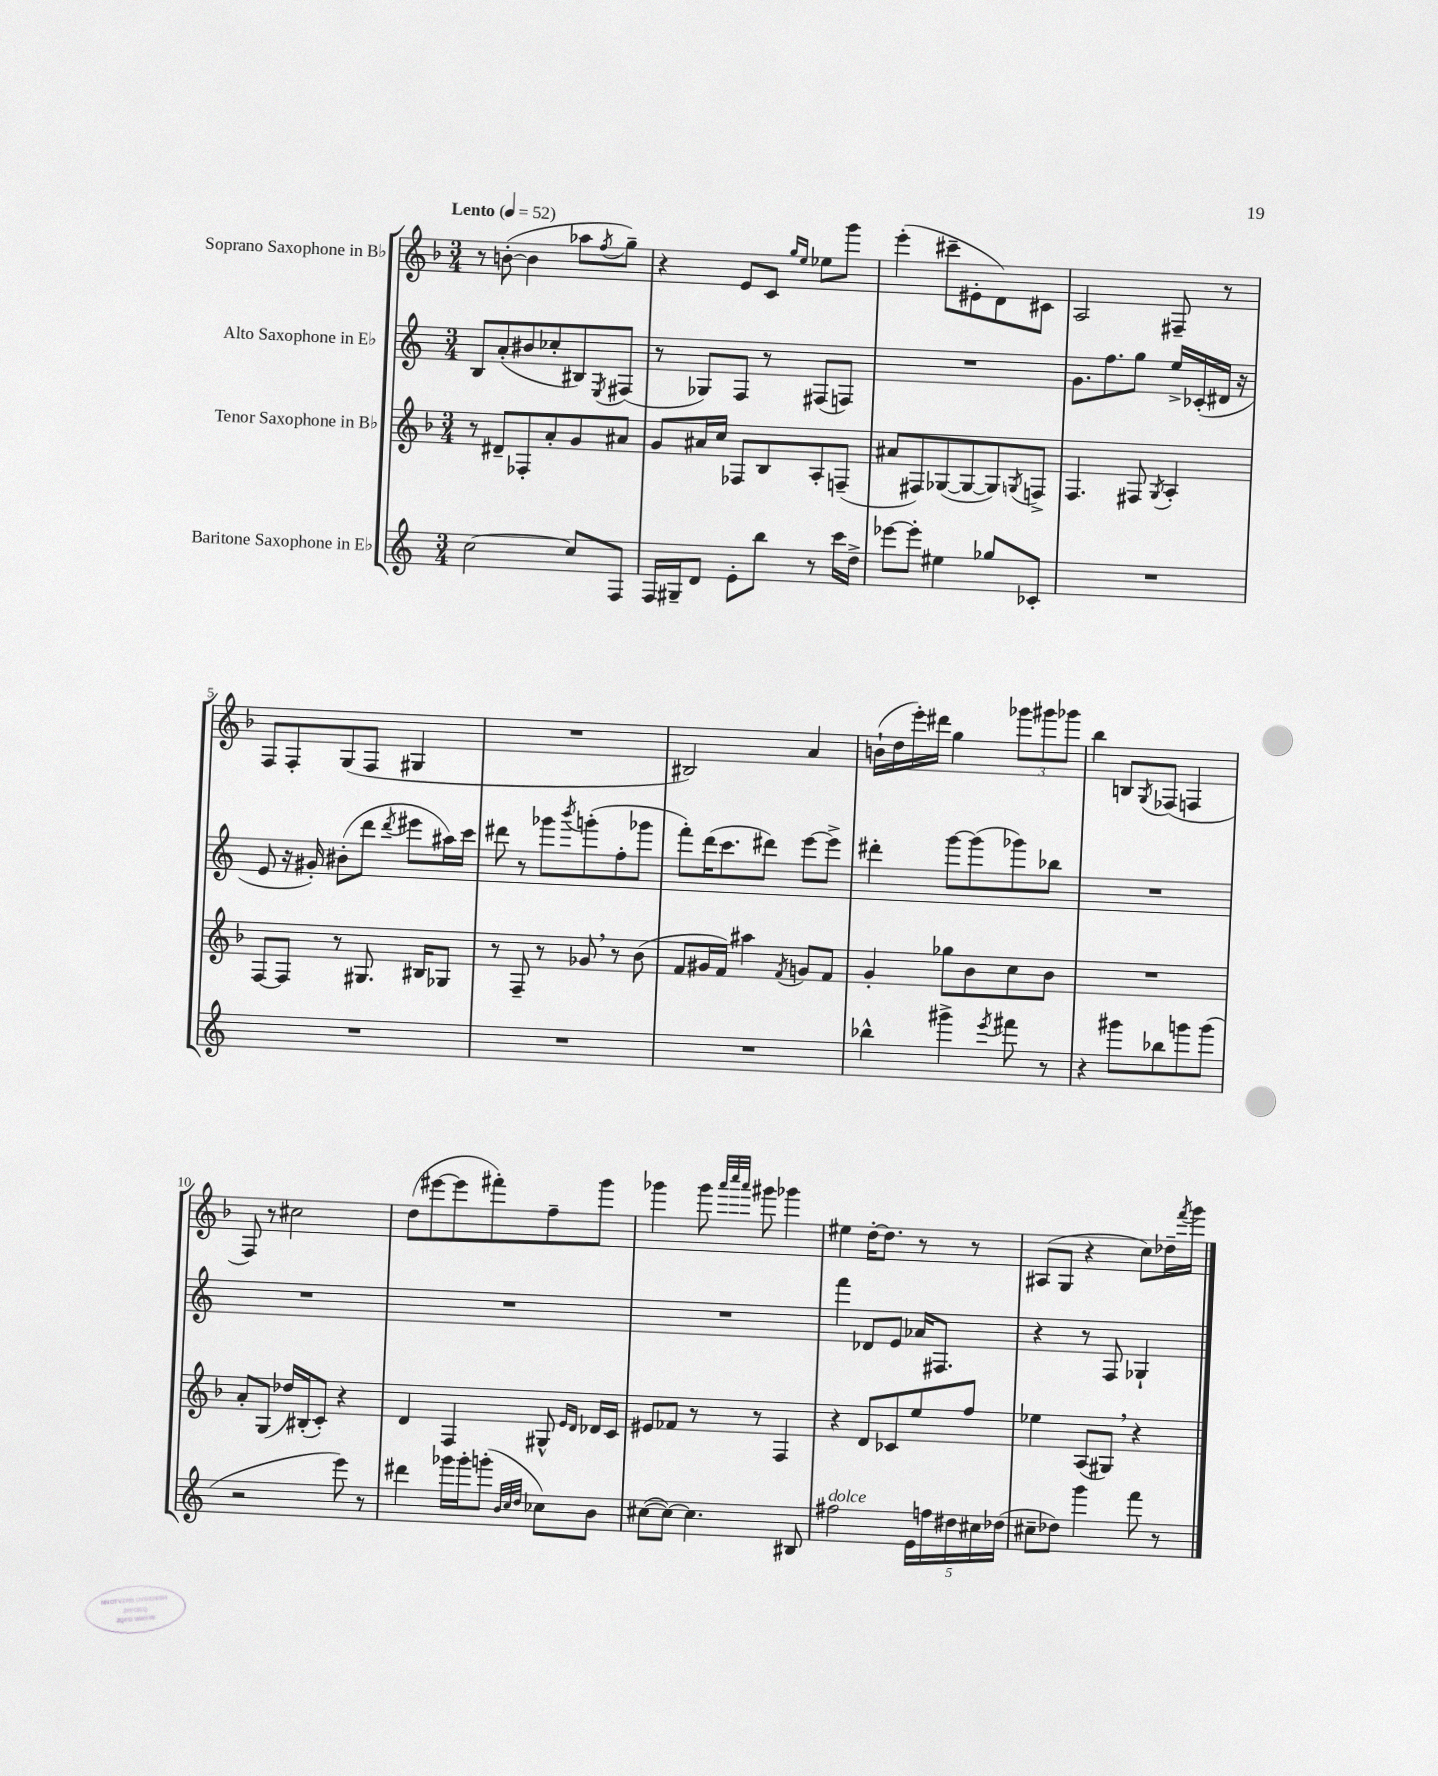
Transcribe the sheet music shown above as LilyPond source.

<<
\new StaffGroup <<
\new Staff = "s0" \with { instrumentName = "Soprano Saxophone in Bb" } {
    \clef treble \key f \major \numericTimeSignature \time 3/4 \tempo "Lento" 4 = 52
    r8 b'8~-.( b'4 aes''8 \acciaccatura { f''8 } g''8--) |
    r4 e'8 c'8 \grace { g''16 e''16 } ees''8 g'''8 |
    e'''4-.( cis'''8-- eis'8-. d'8) cis'8 |
    a2 fis8-- r8 |
    f8 f8-. g8( f8 gis4 |
    R2. |
    bis2) a'4 |
    b'16-!( d''16 e'''16-.) dis'''16 g''4 \tuplet 3/2 { ges'''8 gis'''8 ges'''8 } |
    bes''4 b8 \acciaccatura { g8 } fes8( f4 |
    f8) r8 cis''2 |
    d''8( eis'''8~ eis'''8 fis'''8-.) f''8-- g'''8 |
    ges'''4 ges'''8 \grace { a'''32 c''''32 a'''32 } gis'''8 ges'''4 |
    eis''4 d''16~-. d''8. r8 r8 |
    ais8( g8 r4 c''8) des''16-- \acciaccatura { f'''8 } g'''16 \bar "|." |
}
\new Staff = "s1" \with { instrumentName = "Alto Saxophone in Eb" } {
    \clef treble \key c \major \numericTimeSignature \time 3/4
    b8 a'8-.( bis'8 ces''8-. bis8) \acciaccatura { e8 } fis8( |
    r8 ges8) f8 r8 fis8( f8) |
    R2. |
    g'8. f''8. g''8 e''16-> ces'16-.( dis'16 r16 |
    e'8 r16 gis'16-.) bis'8-.( d'''8 \acciaccatura { d'''8 } eis'''8 ais''16) c'''16 |
    dis'''8 r8 ges'''8 \acciaccatura { b'''8 } g'''8-.( f''8-. ges'''8 |
    f'''8-.) d'''16( c'''8. dis'''8) e'''8~ e'''8-> |
    dis'''4-. g'''8~ g'''8( ges'''8) bes''8 |
    R2. |
    R2. |
    R2. |
    R2. |
    f'''4 des'8 e'8 aes'16 fis8. |
    r4 r8 f8 ges4-! \bar "|." |
}
\new Staff = "s2" \with { instrumentName = "Tenor Saxophone in Bb" } {
    \clef treble \key f \major \numericTimeSignature \time 3/4
    r8 dis'8-- fes8-. a'8-. g'8 ais'8 |
    g'8 ais'16 c''16 fes8 bes8 a8-. f8--( |
    ais'8 fis8) ges8~( ges8~ ges8) \acciaccatura { g8 } f8-> |
    f4. fis8 \acciaccatura { g8 } a4-. |
    f8~ f8 r8 gis8. bis16 ges8 |
    r8 f8-- r8 ges'8 \breathe r8 bes'8( |
    f'8 gis'16 f'16) ais''4 \acciaccatura { f'8 } g'8 f'8 |
    g'4-. ges''8 bes'8 c''8 bes'8 |
    R2. |
    a'8-. g8( des''16) bis16-.( c'8-.) r4 |
    d'4 f4 gis8-^ \grace { e'16 d'16 } des'16 c'16 |
    eis'8 fes'8 r8 r8 f4 |
    r4 d'8 ces'8 e''8 f''8 |
    ees''4 a8( gis8) \breathe r4 \bar "|." |
}
\new Staff = "s3" \with { instrumentName = "Baritone Saxophone in Eb" } {
    \clef treble \key c \major \numericTimeSignature \time 3/4
    c''2~ c''8 f8 |
    f16 gis16-- d'8 e'8-. b''8 r8 c'''16 d''16-> |
    ees'''8~ ees'''8-. eis''4 ges''8 ces'8-. |
    R2. |
    R2. |
    R2. |
    R2. |
    bes''4-^ gis'''4-> \acciaccatura { e'''8 } fis'''8 r8 |
    r4 gis'''8 bes''8 g'''8 g'''8( |
    r2 e'''8) r8 |
    dis'''4 ges'''16 ges'''16-. g'''8-.( \grace { b'32 c''32 d''32 } ces''8) b'8 |
    cis''8~( cis''8~) cis''4. bis8 |
    fis''2^\markup { \italic "dolce" } \tuplet 5/4 { e'16 f''16 dis''16 cis''16 des''16( } |
    cis''8-- des''8) g'''4 f'''8 r8 \bar "|." |
}
>>
>>
